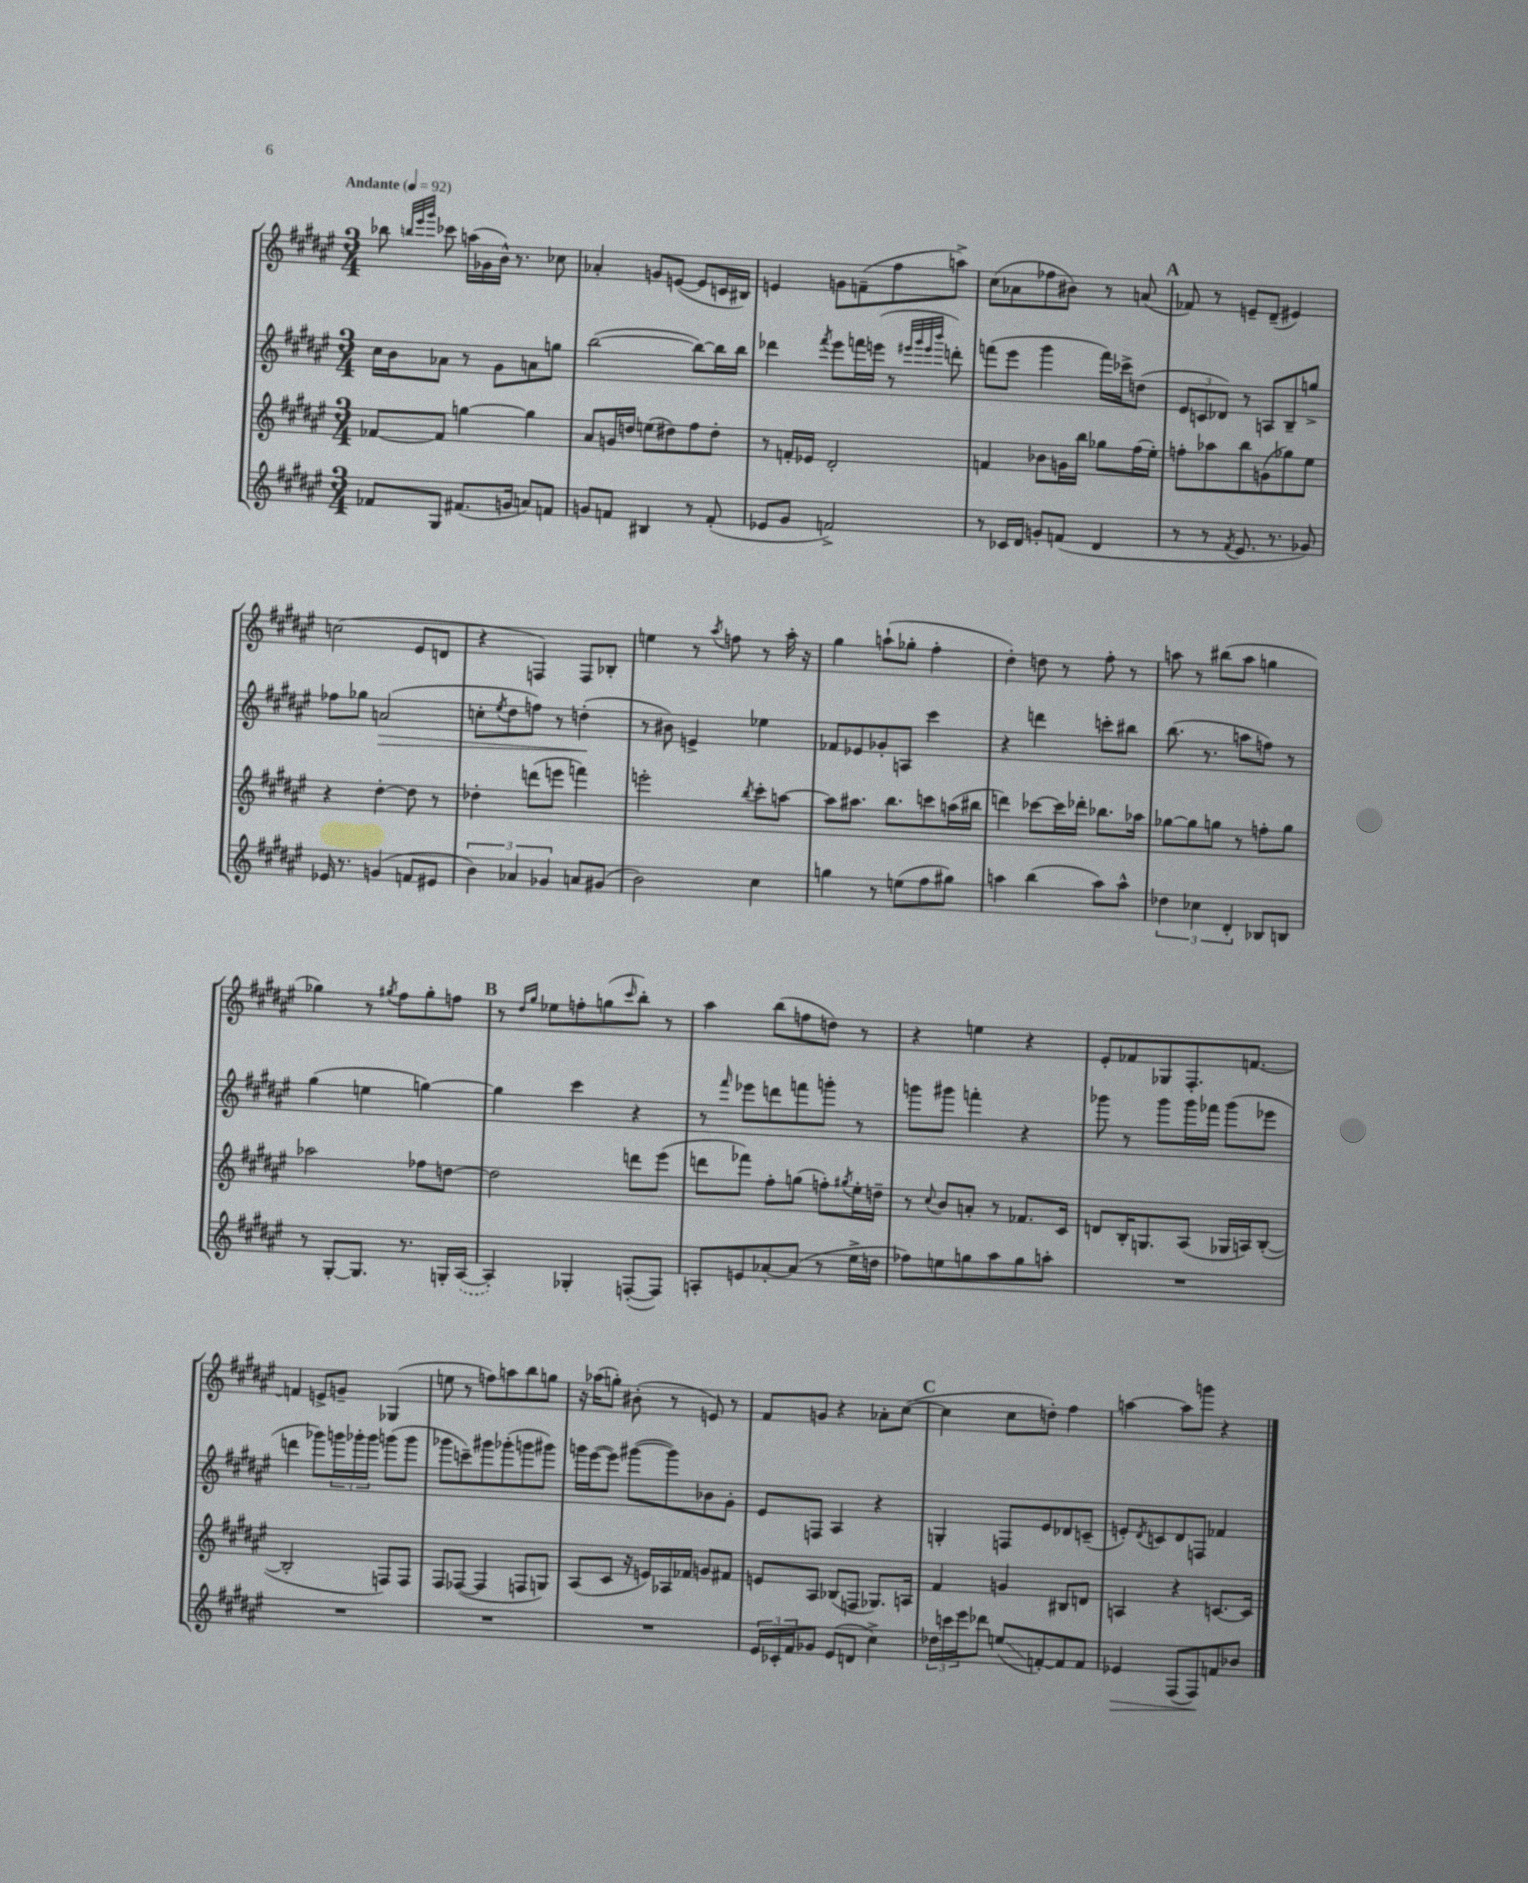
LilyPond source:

<<
\new StaffGroup <<
\new Staff = "s0" {
    \clef treble \key fis \major \numericTimeSignature \time 3/4 \tempo "Andante" 4 = 92
    bes''8 \grace { b''32 eis'''32 gis'''32 } ces'''8 a''16( ges'16 b'16-^) r8. ces''8 |
    aes'4-. g'8 e'8~( e'8 c'16 bis16) |
    e'4 g'8 f'8--( fis''8 a''8->) |
    cis''8( aes'8 fes''8 bis'8) r8 a'8( |
    \mark \markup { \bold "A" } fes'8) r8 e'8-- dis'8--( eis'4) |
    c''2( eis'8 d'8 |
    r4 f4) f8 bes8-. |
    e''4 r8 \acciaccatura { ais''8 } f''8 r8 ais''16-. r16 |
    gis''4 a''8-!( ges''8-. fis''4-. |
    dis''4-.) d''8 r8 fis''8-. r8 |
    a''8 r8 bis''8( a''8 g''4 |
    ges''4) r8 \acciaccatura { gis''8 } fis''8 gis''8-. f''8 |
    \mark \markup { \bold "B" } r8 \grace { dis''16 gis''16 } ees''8 f''8-. g''8( \grace { cis'''16 } b''8-.) r8 |
    ais''4 b''8( f''8 d''8) r8 |
    r4 e''4 r4 |
    eis'8-. fes'8 ges8 fis8.-. f'8.~ |
    f'4 e'8-> g'8-- ges4( |
    e''8 r8 f''8) a''8 b''8 g''8 |
    r16 aes''16( g''8-.) bis'8-.( r8 e'8) r8 |
    fis'8 g'8 r4 aes'8-. cis''8~( |
    \mark \markup { \bold "C" } cis''4 cis''8 d''8-.) fis''4 |
    a''4~ a''8 g'''8 r4 \bar "|." |
}
\new Staff = "s1" {
    \clef treble \key fis \major \numericTimeSignature \time 3/4
    cis''16 b'16 aes'8 r8 gis'8 a'8 g''8 |
    b''2~( b''8~) b''16 b''16 |
    des'''4 \acciaccatura { fis'''8 } eis'''8 f'''16 e'''16( r8 \grace { eis'''32 gis'''32 eis'''32 b'''32 } d'''8-.) |
    f'''8( eis'''8 gis'''4 f'''16) ces'''16-> d''8( |
    \mark \markup { \bold "A" } \tuplet 3/2 { eis'8 c'8 des'8) } r8 a8 b8-- g''8-> |
    fes''8 ges''8 a'2\>( |
    c''8-. \acciaccatura { eis''8 } dis''8 f''8) r8 d''4-.\!( |
    r8 bis'8) e'4-> ees''4 |
    fes'8 ees'8 ges'8-. a8 cis'''4 |
    r4 d'''4 c'''8-. bis''8 |
    b''8.( r8. a''8 f''8) r8 |
    gis''4( e''4 g''4~) |
    \mark \markup { \bold "B" } g''4 cis'''4 r4 |
    r8 \grace { fis'''16 } ees'''8 d'''8 f'''8 g'''8-. r8 |
    g'''8 gis'''8 f'''4-. r4 |
    ges'''8 r8 ges'''8 ges'''16 fes'''16 ges'''8( ees'''8 |
    d'''4 ges'''8) \tuplet 3/2 { g'''16 ges'''16-. ges'''16 } g'''8( g'''8 |
    ges'''8 c'''8--) gis'''8 ges'''8-.( g'''8 gis'''8) |
    g'''16 eis'''16~( eis'''8) gis'''8~( gis'''8) bes'8 gis'8-. |
    eis'8 f8 ais4 r4 |
    \mark \markup { \bold "C" } g4-. f8 eis'8 des'8 c'8--( |
    e'8-.) \acciaccatura { dis'8 } c'8 dis'8 f8 fes'4 \bar "|." |
}
\new Staff = "s2" {
    \clef treble \key fis \major \numericTimeSignature \time 3/4
    fes'8~ fes'8 g''4~ g''4 |
    ais'8 g'16 d''16 e''8( dis''8) fis''8 dis''8-. |
    r8 f'16-. ees'16 dis'2-. |
    f'4 bes'8 g'16 b''16 ges''8 fis''16( eis''16-.) |
    \mark \markup { \bold "A" } f''8-. aes''8 b''8 g'8( ges''8) eis''8 |
    r4 dis''4~-. dis''8 r8 |
    des''4-. d'''8( e'''8 f'''4) |
    e'''2-. \acciaccatura { b''8 } cis'''8-. a''8~ |
    a''8 ais''8. b''8. c'''8 a''16( bis''16 |
    d'''4) ces'''8~ ces'''16 des'''16-. bes''8. aes''16 |
    ges''8~ ges''8 g''8 r8 f''8-. g''8 |
    aes''2 fes''8 d''8~ |
    \mark \markup { \bold "B" } d''2 d'''8 eis'''8( |
    d'''8 fes'''8) fis''8-. g''8( f''8-.) \acciaccatura { gis''8 } eis''16-. d''16-- |
    r8 \appoggiatura { cis''8 } b'8 a'8-. r8 fes'8. cis'16 |
    d'8 b16-. g8. ais8( ges16 a16) b8~-.( |
    b2-. f8) f8 |
    fis8 fes8~( fes4 f8 g8) |
    ais8( cis'8 r16 e'16) aes16 fes'16 g'8 fis'8 |
    e'8 ais8 bes8( f8 ges8.) a16 |
    \mark \markup { \bold "C" } fis'4 g'4 bis8 d'8 |
    a4 r4 c'8.~ c'16 \bar "|." |
}
\new Staff = "s3" {
    \clef treble \key fis \major \numericTimeSignature \time 3/4
    fes'8 gis8 fis'8.( g'16 a'8) f'8 |
    g'8 f'8 bis4 r8 f'8-.( |
    ees'8 gis'8 f'2->) |
    r8 ces'16 dis'16 g'8-. f'8( dis'4 |
    \mark \markup { \bold "A" } r8 r8 \acciaccatura { fis'8 } eis'8. r8. ges'8) |
    ees'16 r8. g'4( f'8 eis'8 |
    \tuplet 3/2 { b'4) aes'4 ges'4 } a'8 gis'8( |
    b'2) cis''4 |
    g''4 r8 e''8( fis''8 gis''8) |
    a''4 b''4( a''8) a''8-^ |
    \tuplet 3/2 { des''4 ces''4 dis'4-. } bes8 b8 |
    r8 gis8~-. gis8. r8. g16-. \once \slurDashed ais16~( |
    \mark \markup { \bold "B" } ais4-.) ges4-. f8~-.( f8) |
    a8-. e'8 aes'8~-. aes'8( r8 eis''16-> d''16 |
    fes''8) e''8 g''8 ais''8 g''8 a''8-. |
    R2. |
    R2. |
    R2. |
    R2. |
    \tuplet 3/2 { eis'16 ces'16-. fis'16 } ges'8 eis'8( d'8 cis''4->) |
    \mark \markup { \bold "C" } \tuplet 3/2 { des''16 c'''16 eis'''16 } des'''8 e''8\glissando( f'8~-.) f'8 f'8 |
    ees'4\> fis8( fis8\!) f'8 bes'8 \bar "|." |
}
>>
>>
\layout { \context { \Score \remove "Bar_number_engraver" } }
